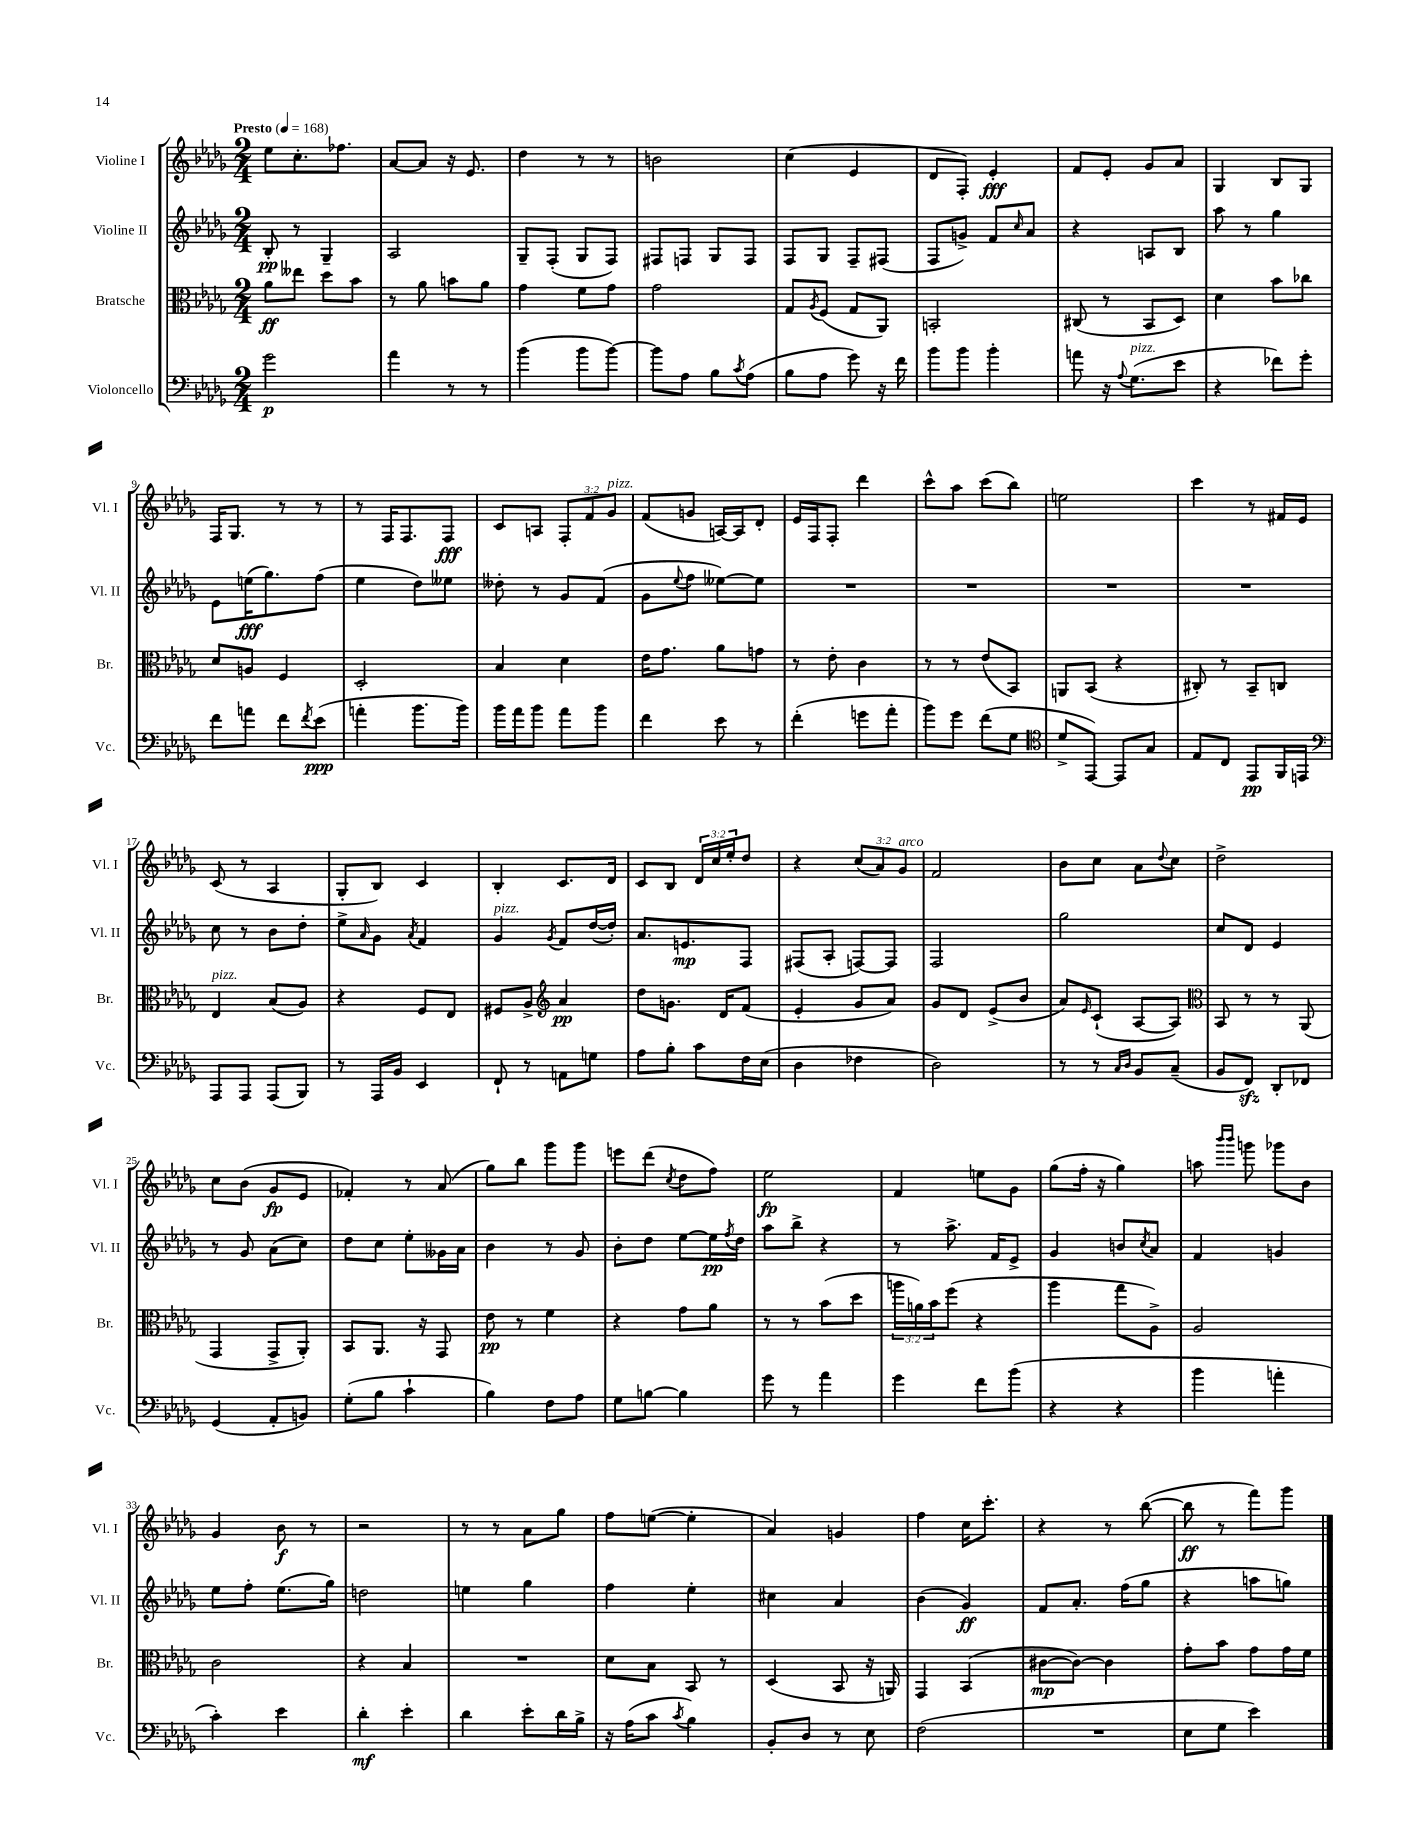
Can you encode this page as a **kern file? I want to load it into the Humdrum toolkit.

**kern	**dynam	**kern	**dynam	**kern	**dynam	**kern	**dynam
*part4	*part4	*part3	*part3	*part2	*part2	*part1	*part1
*staff4	*staff4	*staff3	*staff3	*staff2	*staff2	*staff1	*staff1
*I"Violoncello	*	*I"Bratsche	*	*I"Violine II	*	*I"Violine I	*
*I'Vc.	*	*I'Br.	*	*I'Vl. II	*	*I'Vl. I	*
*clefF4	*	*clefC3	*	*clefG2	*	*clefG2	*
*k[b-e-a-d-g-]	*	*k[b-e-a-d-g-]	*	*k[b-e-a-d-g-]	*	*k[b-e-a-d-g-]	*
*M2/4	*	*M2/4	*	*M2/4	*	*M2/4	*
*MM168	*	*MM168	*	*MM168	*	*MM168	*
=1	=1	=1	=1	=1	=1	=1	=1
!	!	!	!	!	!	!LO:TX:a:B:t=Presto	!
2g-\	p	8a-\L	ff	8B-'/	pp	8ee-\L	.
.	.	8ee--X\J	.	8r	.	8.cc'\	.
.	.	8dd-\L	.	4G-~/	.	.	.
.	.	.	.	.	.	8.ff-X\J	.
.	.	8b-\J	.	.	.	.	.
=2	=2	=2	=2	=2	=2	=2	=2
4a-\	.	8r	.	2A-/	.	[8a-/L	.
.	.	8a-\	.	.	.	8a-/J]	.
8r	.	8bn\L	.	.	.	16r	.
.	.	.	.	.	.	8.e-/	.
8r	.	8a-\J	.	.	.	.	.
=3	=3	=3	=3	=3	=3	=3	=3
(4b-\	.	4g-\	.	8G-~/L	.	4dd-\	.
.	.	.	.	(8F'/J	.	.	.
8b-\L	.	8f\L	.	8G-/L	.	8r	.
[8b-\J)	.	8g-\J	.	8F/J)	.	8r	.
=4	=4	=4	=4	=4	=4	=4	=4
8b-\L]	.	2g-\	.	8F#X/L	.	2bn\	.
8A-\J	.	.	.	8Fn/J	.	.	.
8B-\L	.	.	.	8G-/L	.	.	.
8qc/	.	.	.	.	.	.	.
(8A-\J	.	.	.	8F/J	.	.	.
=5	=5	=5	=5	=5	=5	=5	=5
8B-\L	.	8G-/L	.	8F/L	.	(4cc\	.
.	.	8qA-/	.	.	.	.	.
8A-\J	.	(8F/J	.	8G-/J	.	.	.
8g-\)	.	8G-/L	.	8F~/L	.	4e-/	.
16r	.	8AA-/J)	.	(8F#X/J	.	.	.
16f\	.	.	.	.	.	.	.
=6	=6	=6	=6	=6	=6	=6	=6
8b-\L	.	2BBn'/	.	8F/L	.	8d-/L	.
8b-\J	.	.	.	8gn^/J)	.	8F'/J)	.
4b-'\	.	.	.	8f/L	.	4e-'/	fff
.	.	.	.	16qqcc/	.	.	.
.	.	.	.	8a-/J	.	.	.
=7	=7	=7	=7	=7	=7	=7	=7
8an\	.	(8C#X/	.	4r	.	8f/L	.
16r	.	8r	.	.	.	8e-'/J	.
8qqA-/	.	.	.	.	.	.	.
!LO:TX:a:i:t=pizz.	!	!	!	!	!	!	!
(8.G-\L	.	.	.	.	.	.	.
.	.	8BB-/L	.	8An/L	.	8g-/L	.
8e-\J	.	8D-/J)	.	8B-/J	.	8a-/J	.
=8	=8	=8	=8	=8	=8	=8	=8
4r	.	4d-\	.	8aa-\	.	4G-/	.
.	.	.	.	8r	.	.	.
8f-X\L)	.	8b-\L	.	4gg-\	.	8B-/L	.
8g-'\J	.	8cc-X\J	.	.	.	8G-/J	.
!!LO:LB:g=z
=9	=9	=9	=9	=9	=9	=9	=9
8f\L	.	8d-/L	.	8e-\L	.	16F/KL	.
.	.	.	.	.	.	8.G-/J	.
8an\J	.	8An/J	.	(16een\K	fff	.	.
.	.	.	.	8.gg-\)	.	.	.
8f\L	.	4F/	.	.	.	8r	.
8qf/	.	.	.	.	.	.	.
(8e-\J	ppp	.	.	(8ff\J	.	8r	.
=10	=10	=10	=10	=10	=10	=10	=10
4an'\	.	2D-'/	.	4ee-\	.	8r	.
.	.	.	.	.	.	16F/KL	.
.	.	.	.	.	.	8.F/	.
8.b-\L	.	.	.	8dd-\L)	.	.	.
.	.	.	.	8ee--X\J	.	8F/J	fff
16b-\Jk)	.	.	.	.	.	.	.
=11	=11	=11	=11	=11	=11	=11	=11
16b-\LL	.	4B-/	.	8dd--X'\	.	8c/L	.
16a-\J	.	.	.	.	.	.	.
8b-\J	.	.	.	8r	.	8An/J	.
8a-\L	.	4d-\	.	8g-/L	.	12F'/L	.
.	.	.	.	.	.	12f/	.
8b-\J	.	.	.	(8f/J	.	.	.
!	!	!	!	!	!	!LO:TX:a:i:t=pizz.	!
.	.	.	.	.	.	12g-/J	.
=12	=12	=12	=12	=12	=12	=12	=12
4f\	.	16e-\KL	.	8g-\L	.	(8f/L	.
.	.	8.g-\J	.	.	.	.	.
.	.	.	.	8qqee-/	.	.	.
.	.	.	.	8ff\J	.	8gn/J	.
8e-\	.	8a-\L	.	[8ee--X\L)	.	[16An/LL)	.
.	.	.	.	.	.	16A/J]	.
8r	.	8gn\J	.	8ee--\J]	.	8d-'/J	.
=13	=13	=13	=13	=13	=13	=13	=13
(4f'\	.	8r	.	2r	.	16e-/LL	.
.	.	.	.	.	.	16F/J	.
.	.	8e-'\	.	.	.	8F'/J	.
8gn\L	.	4c\	.	.	.	4ddd-\	.
8a-'\J	.	.	.	.	.	.	.
=14	=14	=14	=14	=14	=14	=14	=14
8b-\L)	.	8r	.	2r	.	8ccc^^\L	.
8g-\J	.	8r	.	.	.	8aa-\J	.
(8f\L	.	(8e-/L	.	.	.	(8ccc\L	.
8G-\J	.	8BB-/J)	.	.	.	8bb-\J)	.
=15	=15	=15	=15	=15	=15	=15	=15
*clefC4	*	*	*	*	*	*	*
8d-^/L	.	8AAn/L	.	2r	.	2een\	.
[8EE-/J)	.	(8BB-/J	.	.	.	.	.
8EE-/L]	.	4r	.	.	.	.	.
8G-/J	.	.	.	.	.	.	.
=16	=16	=16	=16	=16	=16	=16	=16
8E-/L	.	8C#X'/)	.	2r	.	4ccc\	.
8C/J	.	8r	.	.	.	.	.
8EE-/L	pp	8BB-~/L	.	.	.	8r	.
16FF/L	.	8Cn/J	.	.	.	16f#X/LL	.
16EEn/JJ	.	.	.	.	.	16e-/JJ	.
!!LO:LB:g=z
=17	=17	=17	=17	=17	=17	=17	=17
*clefF4	*	*	*	*	*	*	*
!	!	!LO:TX:a:i:t=pizz.	!	!	!	!	!
8AAA-/L	.	4E-/	.	8cc\	.	(8c/	.
8AAA-/J	.	.	.	8r	.	8r	.
(8AAA-/L	.	(8B-/L	.	8b-\L	.	4A-/	.
8BBB-/J)	.	8A-/J)	.	8dd-'\J	.	.	.
=18	=18	=18	=18	=18	=18	=18	=18
8r	.	4r	.	8ee-^\L	.	8G-'/L	.
.	.	.	.	16qqa-/	.	.	.
16AAA-/LL	.	.	.	8g-\J	.	8B-/J)	.
16BB-/JJ	.	.	.	.	.	.	.
.	.	.	.	8qa-/	.	.	.
4EE-/	.	8F/L	.	4f/	.	4c/	.
.	.	8E-/J	.	.	.	.	.
=19	=19	=19	=19	=19	=19	=19	=19
!	!	!	!	!LO:TX:a:i:t=pizz.	!	!	!
8FF`/	.	8F#X/L	.	4g-/	.	4B-'/	.
8r	.	8A-^/J	.	.	.	.	.
*	*	*clefG2	*	*	*	*	*
.	.	.	.	8qg-/	.	.	.
8AAn\L	.	4a-/	pp	8f/L	.	8.c/L	.
8Gn\J	.	.	.	([16dd-/L	.	.	.
.	.	.	.	16dd-'/JJ])	.	16d-/Jk	.
=20	=20	=20	=20	=20	=20	=20	=20
8A-\L	.	8dd-\L	.	8.a-/L	.	8c/L	.
8B-'\J	.	8.gn\J	.	.	.	8B-/J	.
.	.	.	.	8.en/	mp	.	.
8c\L	.	.	.	.	.	24d-/LL	.
.	.	.	.	.	.	24cc/	.
.	.	16d-/KL	.	.	.	.	.
.	.	.	.	.	.	24ee-'/J	.
16F\L	.	(8f/J	.	8F/J	.	8dd-/J	.
(16E-\JJ	.	.	.	.	.	.	.
=21	=21	=21	=21	=21	=21	=21	=21
4D-\	.	4e-'/	.	(8F#X/L	.	4r	.
.	.	.	.	8A-'/J	.	.	.
4F-X\	.	8g-/L	.	[8Fn/L)	.	(12cc/L	.
.	.	.	.	.	.	12a-/)	.
.	.	8a-/J)	.	8F/J]	.	.	.
!	!	!	!	!	!	!LO:TX:a:i:t=arco	!
.	.	.	.	.	.	12g-/J	.
=22	=22	=22	=22	=22	=22	=22	=22
2D-\)	.	8g-/L	.	2F/	.	2f/	.
.	.	8d-/J	.	.	.	.	.
.	.	(8e-^/L	.	.	.	.	.
.	.	8b-/J	.	.	.	.	.
=23	=23	=23	=23	=23	=23	=23	=23
8r	.	8a-/L)	.	2gg-\	.	8b-\L	.
.	.	16qqe-/	.	.	.	.	.
8r	.	(8c`/J	.	.	.	8cc\J	.
16qqC/LL	.	.	.	.	.	.	.
16qqD-/JJ	.	.	.	.	.	.	.
8BB-/L	.	[8A-/L	.	.	.	8a-\L	.
.	.	.	.	.	.	8qqdd-/	.
(8C~/J	.	8A-/J])	.	.	.	8cc\J	.
=24	=24	=24	=24	=24	=24	=24	=24
*	*	*clefC3	*	*	*	*	*
8BB-/L	.	8BB-/	.	8cc/L	.	2dd-^\	.
8FFzz/J)	.	8r	.	8d-/J	.	.	.
8DD-'/L	.	8r	.	4e-/	.	.	.
8FF-X/J	.	(8AA-/	.	.	.	.	.
!!LO:LB:g=z
=25	=25	=25	=25	=25	=25	=25	=25
(4GG-/	.	4GG-/	.	8r	.	8cc\L	.
.	.	.	.	8g-/	.	(8b-\J	.
8AA-'/L	.	8GG-^/L	.	(8a-\L	.	8g-/L	fp
8BBn/J)	.	8AA-'/J)	.	8cc\J)	.	8e-/J	.
=26	=26	=26	=26	=26	=26	=26	=26
(8G-'\L	.	8BB-/L	.	8dd-\L	.	4f-X'/)	.
8B-\J	.	8.AA-/J	.	8cc\J	.	.	.
4c`\	.	.	.	8ee-'\L	.	8r	.
.	.	16r	.	.	.	.	.
.	.	8GG-/	.	16g--X\L	.	(8a-/	.
.	.	.	.	16a-\JJ	.	.	.
=27	=27	=27	=27	=27	=27	=27	=27
4B-\)	.	8e-\	pp	4b-\	.	8gg-\L)	.
.	.	8r	.	.	.	8bb-\J	.
8F\L	.	4f\	.	8r	.	8ggg-\L	.
8A-\J	.	.	.	8g-/	.	8ggg-\J	.
=28	=28	=28	=28	=28	=28	=28	=28
8G-\L	.	4r	.	8b-'\L	.	8eeen\L	.
[8Bn\J	.	.	.	8dd-\J	.	(8ddd-\J	.
.	.	.	.	.	.	8qcc/	.
4B\]	.	8g-\L	.	[8ee-\L	.	8dd-\L	.
.	.	8a-\J	.	16ee-\L]	pp	8ff\J)	.
.	.	.	.	8qff/	.	.	.
.	.	.	.	16dd-\JJ	.	.	.
=29	=29	=29	=29	=29	=29	=29	=29
8g-\	.	8r	.	8aa-\L	.	2ee-\	fp
8r	.	8r	.	8bb-^\J	.	.	.
4a-\	.	(8b-\L	.	4r	.	.	.
.	.	8dd-\J	.	.	.	.	.
=30	=30	=30	=30	=30	=30	=30	=30
4g-\	.	24aan\LL	.	8r	.	4f/	.
.	.	24an\)	.	.	.	.	.
.	.	24b-\J	.	.	.	.	.
.	.	(8ff\J	.	8.aa-^\	.	.	.
8f\L	.	4r	.	.	.	8een\L	.
.	.	.	.	16f/KL	.	.	.
(8b-\J	.	.	.	8e-^/J	.	8g-\J	.
=31	=31	=31	=31	=31	=31	=31	=31
4r	.	4aa-\	.	4g-/	.	(8gg-\L	.
.	.	.	.	.	.	16ff'\Jk	.
.	.	.	.	.	.	16r	.
4r	.	8gg-\L	.	8bn/L	.	4gg-\)	.
.	.	.	.	8qcc/	.	.	.
.	.	8A-^\J)	.	8a-/J	.	.	.
=32	=32	=32	=32	=32	=32	=32	=32
4b-\	.	2A-/	.	4f/	.	8aan\	.
.	.	.	.	.	.	16qqbbb-/LL	.
.	.	.	.	.	.	16qqbbb-/JJ	.
.	.	.	.	.	.	8gggn\	.
4an'\	.	.	.	4gn/	.	8ggg-X\L	.
.	.	.	.	.	.	8b-\J	.
!!LO:LB:g=z
=33	=33	=33	=33	=33	=33	=33	=33
4c'\)	.	2c\	.	8ee-\L	.	4g-/	.
.	.	.	.	8ff'\J	.	.	.
4e-\	.	.	.	(8.ee-\L	.	8b-\	f
.	.	.	.	.	.	8r	.
.	.	.	.	16gg-\Jk)	.	.	.
=34	=34	=34	=34	=34	=34	=34	=34
4d-'\	mf	4r	.	2ddn\	.	2r	.
4e-'\	.	4B-/	.	.	.	.	.
=35	=35	=35	=35	=35	=35	=35	=35
4d-\	.	2r	.	4een\	.	8r	.
.	.	.	.	.	.	8r	.
8e-'\L	.	.	.	4gg-\	.	8a-\L	.
16d-\L	.	.	.	.	.	8gg-\J	.
16B-^\JJ	.	.	.	.	.	.	.
=36	=36	=36	=36	=36	=36	=36	=36
16r	.	8d-\L	.	4ff\	.	8ff\L	.
(16A-\KL	.	.	.	.	.	.	.
8c\J	.	8B-\J	.	.	.	([8een\J	.
8qc/	.	.	.	.	.	.	.
4B-\)	.	8BB-/	.	4ee-'\	.	4ee'\]	.
.	.	8r	.	.	.	.	.
=37	=37	=37	=37	=37	=37	=37	=37
8BB-'/L	.	(4D-/	.	4cc#X\	.	4a-/)	.
8D-/J	.	.	.	.	.	.	.
8r	.	8BB-/	.	4a-/	.	4gn/	.
8E-\	.	16r	.	.	.	.	.
.	.	16AAn/)	.	.	.	.	.
=38	=38	=38	=38	=38	=38	=38	=38
(2F\	.	4GG-/	.	(4b-\	.	4ff\	.
.	.	(4BB-/	.	4g-/)	ff	16cc\KL	.
.	.	.	.	.	.	8.ccc'\J	.
=39	=39	=39	=39	=39	=39	=39	=39
2r	.	[8c#X\L	mp	8f/L	.	4r	.
.	.	8c#\J_)	.	8.a-'/J	.	.	.
.	.	4c#\]	.	.	.	8r	.
.	.	.	.	(16ff\KL	.	.	.
.	.	.	.	8gg-\J	.	([8bb-\	.
=40	=40	=40	=40	=40	=40	=40	=40
8E-\L	.	8g-'\L	.	4r	.	8bb-\]	ff
8G-\J	.	8b-\J	.	.	.	8r	.
4e-\)	.	8g-\L	.	8aan\L	.	8fff\L)	.
.	.	16g-\L	.	8ggn\J)	.	8ggg-\J	.
.	.	16f\JJ	.	.	.	.	.
==	==	==	==	==	==	==	==
*-	*-	*-	*-	*-	*-	*-	*-
